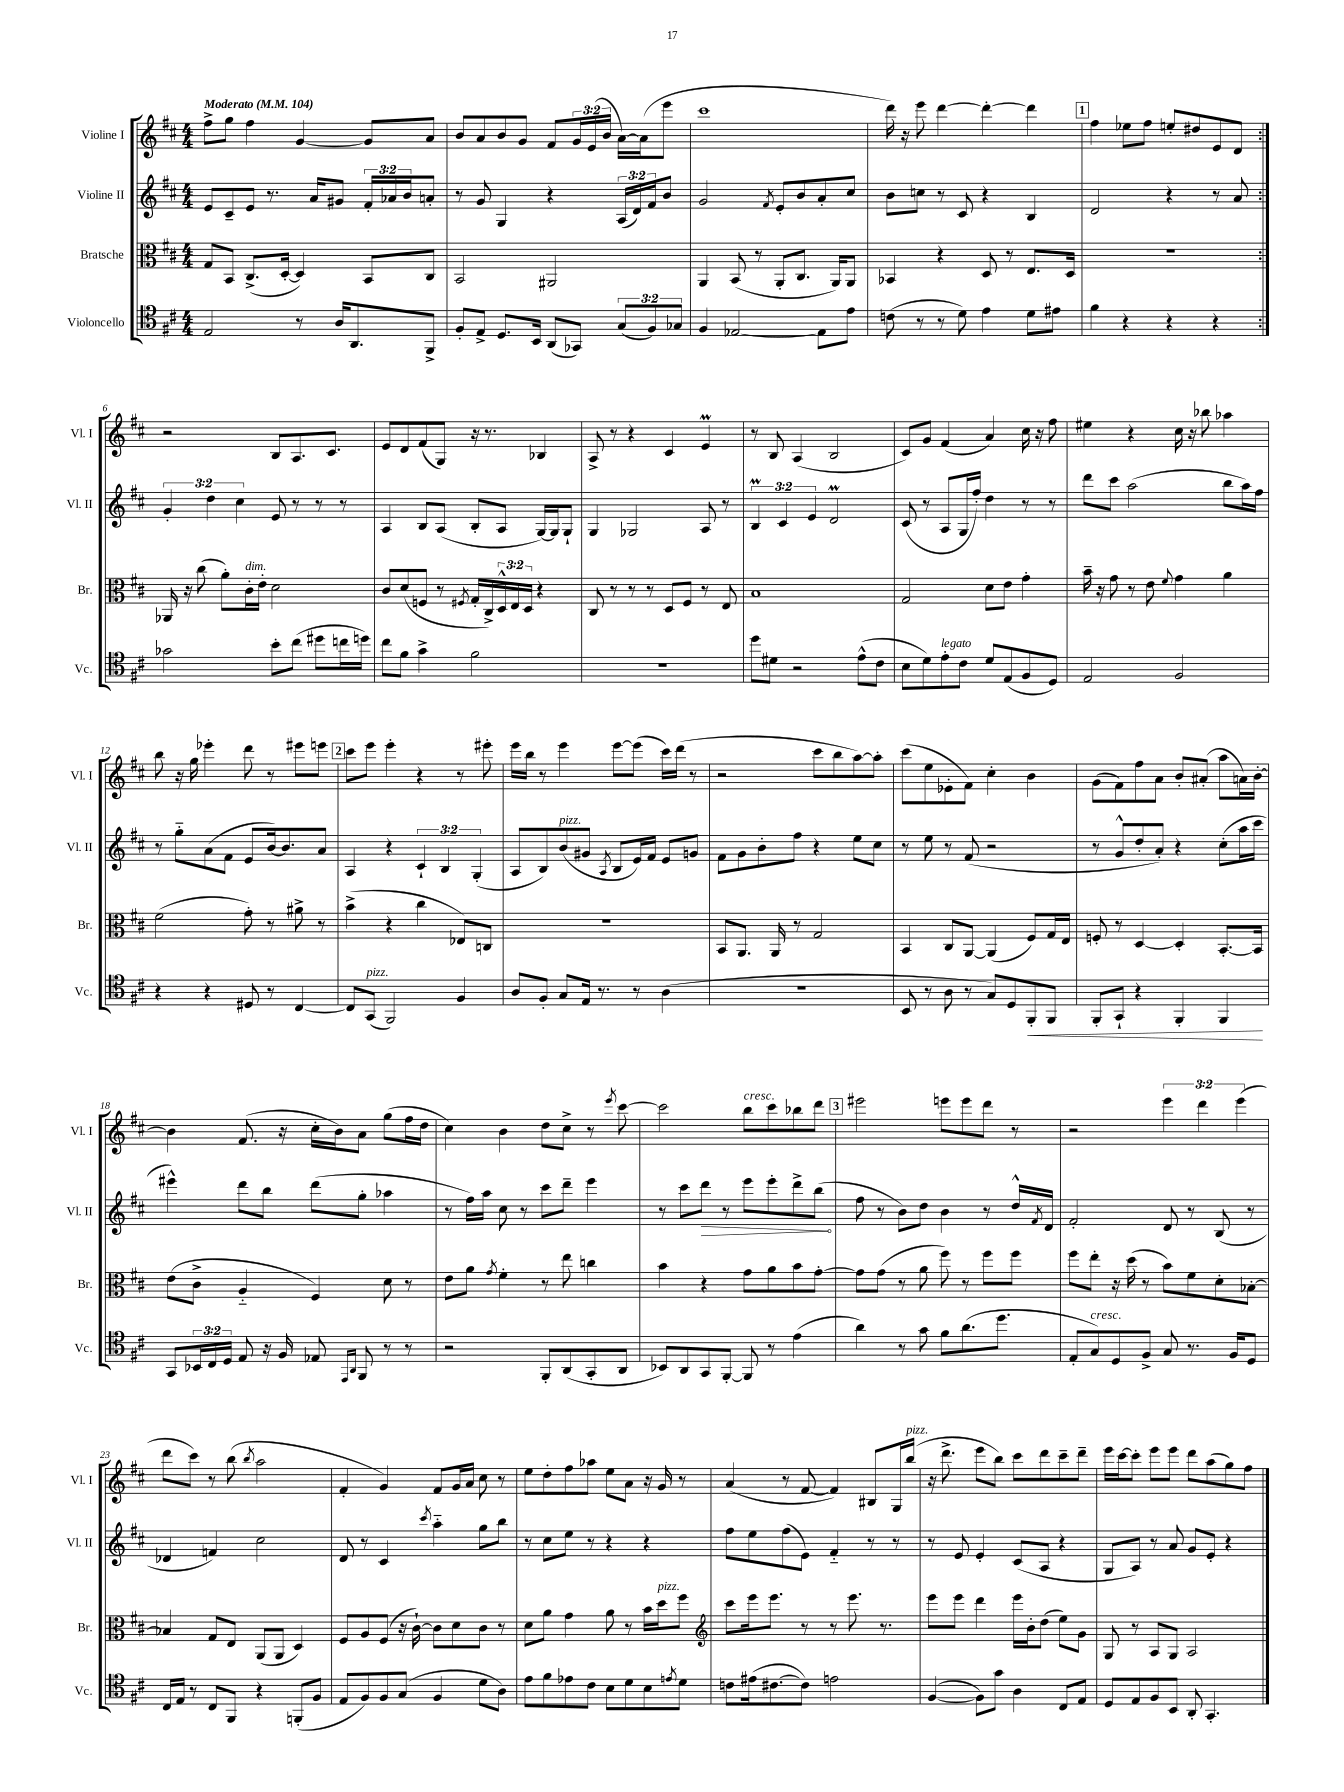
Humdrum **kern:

**kern	**kern	**kern	**kern
*staff4	*staff3	*staff2	*staff1
*clefC4	*clefC3	*clefG2	*clefG2
*k[f#c#]	*k[f#c#]	*k[f#c#]	*k[f#c#]
*M4/4	*M4/4	*M4/4	*M4/4
*MM104	*MM104	*MM104	*MM104
2E/	8G/L	8e/L	8ff#^\L
.	8BB/J	8c#~/	8gg\J
.	(8.C#^/L	8e/J	4ff#\
.	.	8.r	.
.	[16D'/Jk	.	.
8r	4D/])	.	[4g/
.	.	16a/LK	.
16A/LK	.	8g#/J	.
8.AA/	.	.	.
.	8BB/L	24f#'/LL	8g/]L
.	.	24a-/	.
.	.	24b/J	.
8FF#^/J	8C#/J	8a'/J	8a/J
=	=	=	=
8F#'/L	2BB/	8r	8b/L
8E^/J	.	8g/	8a/
8.D/L	.	4G/	8b/
.	.	.	8g/J
16BB/Jk	.	.	.
(8AA/L	2AA#/	4r	8f#/L
8GG-/J)	.	.	24g/L
.	.	.	(24e/
.	.	.	24b/JJ
(12G/L	.	(24A/LL	[16a\LL)
.	.	24d/)	.
.	.	.	(16a\]J
12F#/)	.	24f#/J	.
.	.	8b/J	8eee\J
12G-/J	.	.	.
=	=	=	=
4F#/	4AA/	2g/	1ccc#
[2E-/	(8BB/	.	.
.	8r	.	.
.	.	8qf#/	.
.	8AA'/L	8e'/L	.
.	8.C#/J	8b/	.
8E-\]L	.	8a'/	.
.	16AA/LK)	.	.
8e\J	8AA/J	8cc#/J	.
=	=	=	=
(8c\	4BB-/	8b\L	16ddd\)
.	.	.	16r
8r	.	8cc\J	8eee\
8r	4r	8r	[4ddd\
8d\)	.	8c#/	.
4e\	8D/	4r	4ddd'\_
.	8r	.	.
8d\L	8.E/L	4B/	4ddd\]
8e#\J	.	.	.
.	16D/Jk	.	.
=	=	=	=
4f#\	1r	2d/	4ff#\
4r	.	.	8ee-\L
.	.	.	8ff#\J
4r	.	4r	8ee'/L
.	.	.	8dd#/
4r	.	8r	8e/
.	.	8a/	8d/J
=:|!	=:|!	=:|!	=:|!
2g-\	16AA-/	6g'/	2r
.	16r	.	.
.	(8cc#\	.	.
.	.	6dd\	.
.	8a'\L)	.	.
.	.	6cc#\	.
.	16c#'\L	.	.
.	16e'\JJ	.	.
8b'\L	2d\	8e/	8B/L
(8cc#\J	.	8r	8.A/
8dd#\L	.	8r	.
.	.	.	8.c#/J
16cc\L	.	8r	.
16dd\JJ)	.	.	.
=	=	=	=
8cc#\L	8c#/L	4A/	8e/L
8f#\J	(8d/	.	8d/
4g^\	8F/J	8B/L	(8f#/
.	8r	(8A/J	8G/J)
.	8qF#/	.	.
2f#\	16G'/LL	8B'/L	16r
.	16C#^/)	.	8.r
.	24D^^/	8A/J	.
.	24E/	.	.
.	24D/JJ	.	.
.	4r	[16G/LL)	4B-/
.	.	16G/]J	.
.	.	8G`/J	.
=	=	=	=
1r	8C#/	4G/	8A^/
.	8r	.	8r
.	8r	2G-/	4r
.	8r	.	.
.	8D/L	.	4c#/
.	8F#/J	.	.
.	8r	8A/	4e/
.	8E/	8r	.
=	=	=	=
8dd\L	1B	6B/	8r
8d#\J	.	.	8B/
.	.	6c#/	.
2r	.	.	(4A/
.	.	6e/	.
.	.	2d/	2B/
(8e^^\L	.	.	.
8c#\J	.	.	.
=	=	=	=
8B\L	2G/	(8c#/	8c#/L)
8d\)	.	8r	8g/J
8e'\	.	8A/L	(4f#/
8c#\J	.	16G/L	.
.	.	16ff#'/JJ)	.
8d/L	8d\L	4dd\	4a/)
(8E/	8e\J	.	.
8F#/	4g'\	8r	16cc#\
.	.	.	16r
8D/J)	.	8r	8ff#\
=	=	=	=
2E/	16b~\	8ddd\L	4ee#\
.	16r	.	.
.	8g\	8ccc#\J	.
.	8r	(2aa\	4r
.	8e\	.	.
.	8qqf#/	.	.
2F#/	4g\	.	16cc#\
.	.	.	16r
.	.	.	8bb-\
.	4a\	8bb\L	4aa-\
.	.	16aa\L)	.
.	.	16ff#\JJ	.
=	=	=	=
4r	(2f#\	8r	8bb\
.	.	8gg'~\L	16r
.	.	.	16gg\
4r	.	(8a\	4eee-'\
.	.	8f#\J	.
8D#/	8g'\)	8e/L	8ddd\
8r	8r	[16b/k)	8r
.	.	8.b/]	.
[4C#/	8a#^\	.	8eee#\L
.	8r	8a/J	8eee\J
=	=	=	=
8C#/]L	(4b^\	4A/	8ccc#\L
(8GG/J	.	.	8eee\J
2FF#/)	4r	4r	4eee'\
.	4cc#\	6c#`/	4r
.	.	6B/	.
4F#/	8E-/L)	.	8r
.	.	(6G'/	.
.	8C/J	.	8eee#'\
=	=	=	=
8A/L	1r	8A/L	16eee\LL
.	.	.	16bb\JJ
8F#'/J	.	8B/)	8r
8G/L	.	(8b/	4eee\
16E/Jk	.	8g#/J	.
8.r	.	.	.
.	.	8qA/	.
.	.	8B/L	[8eee\L
8r	.	16e/L)	(8eee\]J
.	.	16f#/JJ	.
(4A\	.	8e/L	16ccc#\LL)
.	.	.	(16ddd\JJ
.	.	8g/J	8r
=	=	=	=
1r	8BB/L	8f#\L	2r
.	8.AA/J	8g\	.
.	.	8b'\	.
.	16AA/	.	.
.	8r	8ff#\J	.
.	2G/	4r	8ccc#\L
.	.	.	8bb\
.	.	8ee\L	[8aa\)
.	.	8cc#\J	8aa'\]J
=	=	=	=
8BB/	4BB/	8r	(8ccc#\L
8r	.	8ee\	8ee\
8A\	8C#/L	8r	8e-'\
8r	[8AA/J	(8f#/	8f#\J)
8G/L)	(4AA/]	2r	4cc#'\
8D/	.	.	.
8FF#'/	8F#/L)	.	4b\
8FF#/J	16G/L	.	.
.	16E/JJ	.	.
=	=	=	=
8FF#'/L	8F'/	8r	(8g\L
8GG`/J	8r	8g^^/L	8f#\)
4r	[4D/	8dd'/	8ff#\
.	.	8a'/J)	8a\J
4FF#'/	4D'/]	4r	8b'/L
.	.	.	(8a#'/J
4FF#/	[8.BB'/L	(8cc#'\L	8aa\L
.	.	16aa\L	16a\L)
.	16BB/]Jk	16ccc#\JJ	[16b'\JJ
=	=	=	=
8GG/L	(8e\L	4eee#^^\)	4b\]
24BB-/L	8c#^\J	.	.
24C#/	.	.	.
24D/JJ	.	.	.
8E/	4A'~/	8ddd\L	(8.f#/
16r	.	8bb\J	.
16F#/	.	.	16r
8E-/	4F#/)	(8ddd\L	16cc#'\LL
.	.	.	16b\J)
16qqEE/LL	.	.	.
16qqAA/JJ	.	.	.
8FF#/	.	8gg'\J	8a\J
8r	8d\	4aa-\	(8gg\L
8r	8r	.	16ff#\L
.	.	.	16dd\JJ
=	=	=	=
2r	8e\L	8r	4cc#\)
.	8a\J	16ff#\LL)	.
.	.	16aa\JJ	.
.	8qg/	.	.
.	4f#'\	8cc#\	4b\
.	.	8r	.
8FF#'/L	8r	8ccc#\L	8dd\L
(8AA/	8ee\	8ddd~\J	8cc#^\J
8GG'/	4cc\	4eee\	8r
.	.	.	8qeee/
8AA/J	.	.	[8ccc#\
=	=	=	=
8BB-/L)	4b\	8r	2ccc#\]
8AA/	.	8ccc#\L	.
8GG/	4r	8ddd\J	.
[8FF#'/J	.	8r	.
8FF#/]	8g\L	8eee\L	8bb\L
8r	8a\	8eee'\	8ccc#\
(4e\	8b\	8ddd^\	8bb-\
.	[8g'\J	(8bb\J	8ddd\J
=	=	=	=
4a\)	8g\]L	8ff#\	2eee#\
.	(8g\J	8r	.
8r	8r	8b\L)	.
8g\	8a\	8dd\J	.
8f#\L	8ff#\)	4b\	8eee\L
(8.a\	8r	.	8eee\
.	8ff#\L	8r	8ddd\J
8.dd\J	.	.	.
.	8ff#\J	16dd^^/LL	8r
.	.	8qf#/	.
.	.	16d/JJ	.
=	=	=	=
8E'/L	8ff#\L	2f#'/	2r
8G/)	8ee'\J	.	.
8D/	16r	.	.
.	(16dd\	.	.
8F#^/J	8r	.	.
8G/	8b\L)	8d/	6eee\
8.r	8f#\	8r	.
.	.	.	6ddd\
.	8d'\	(8B/	.
16F#/LK	.	.	.
.	.	.	(6eee\
8D/J	[8B-'\J	8r	.
=	=	=	=
16C#/LL	4B-/]	4d-/	8ddd\L
16E/JJ	.	.	.
8r	.	.	8ccc#\J)
8C#/L	8G/L	4f/)	8r
8FF#/J	8E/J	.	(8bb\
.	.	.	8qbb/
4r	(8AA/L	2cc#\	2aa\
.	8AA/J	.	.
(8FF'/L	4D/)	.	.
8F#/J	.	.	.
=	=	=	=
8E/L	8F#/L	8d/	4f#'/
8F#/)	8A/	8r	.
8F#/	(8F#/J	4c#/	4g/)
(8G/J	16r	.	.
.	[16c#`\)	.	.
.	.	8qccc#/	.
4F#/	8c#\]L	4aa'~\	8f#/L
.	8d\	.	16g/L
.	.	.	16a/JJ
8d\L	8c#\J	8gg\L	8cc#\
8A\J)	8r	8bb\J	8r
=	=	=	=
8e\L	8d\L	8r	8ee\L
8f#\	8a\J	8cc#\L	8dd'\
8e-\	4g\	8ee\J	8ff#\
8c#\J	.	8r	8aa-\J
8B\L	8a\	4r	8ee\L
8d\	8r	.	8a\J
8B\	16b\LL	4r	16r
.	16dd\J	.	16g/
8qe/	.	.	.
8d\J	8ff#\J	.	8r
=	=	=	=
*	*clefG2	*	*
8c\L	8ccc#\L	8ff#\L	(4a/
(16e#\k	16eee\k	8ee\	.
[8.c#\	8.eee\J	.	.
.	.	(8ff#\	8r
8c#\]J)	8r	8e\J)	[8f#/
2e\	8r	4f#'~/	4f#/])
.	8.eee\	.	.
.	.	8r	8B#/L
.	8.r	.	.
.	.	8r	16G/L
.	.	.	(16bb/JJ
=	=	=	=
([4F#/	8eee\L	8r	16r
.	.	.	8.ddd^\
.	8eee\J	8e/	.
8F#\]L)	4ddd\	4e'/	8eee\L
8g\J	.	.	8bb\J)
4A\	16eee\LL	(8c#/L	8ccc#\L
.	16b'\J	.	.
.	(8dd\J	8A/J	8ddd\
8C#/L	8ee\L)	4r	8ccc#~\
8E/J	8g\J	.	8ddd~\J
=	=	=	=
8D/L	8G/	8G/L	16eee\LL
.	.	.	[16ccc#\J
8E/	8r	8A/J)	8ccc#'\]J
8F#/	8A/L	8r	8eee\L
8BB/J	8G/J	8a/	8eee\J
8AA'/	2A/	8g/L	8ddd\L
4.GG'/	.	8e'/J	(8aa\
.	.	4r	8gg\)
.	.	.	8ff#\J
==	==	==	==
*-	*-	*-	*-
